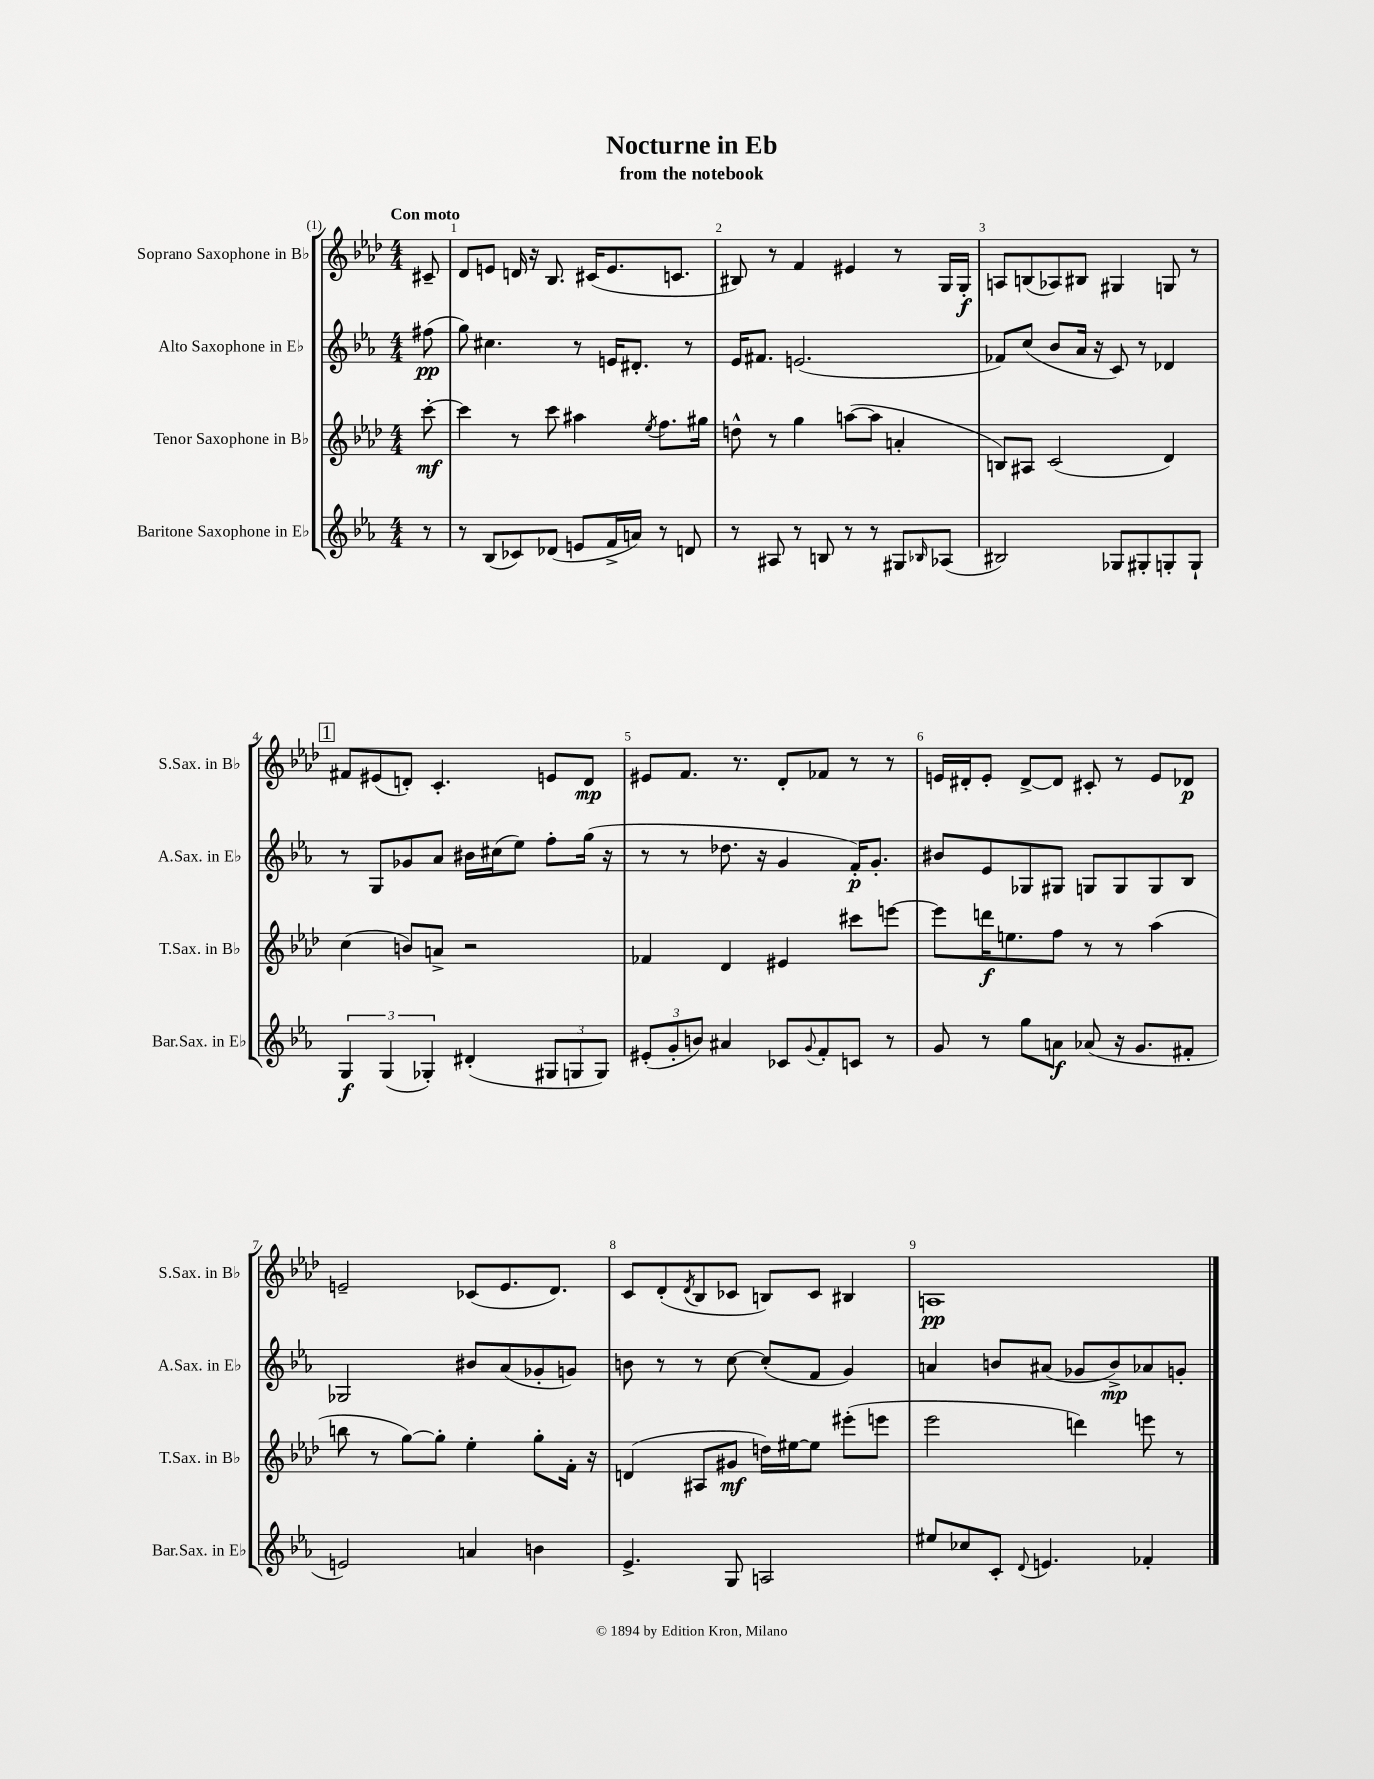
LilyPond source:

\header { title = "Nocturne in Eb" subtitle = "from the notebook" }
<<
\new StaffGroup <<
\new Staff = "s0" \with { instrumentName = "Soprano Saxophone in Bb" shortInstrumentName = "S.Sax. in Bb" } {
    \clef treble \key aes \major \numericTimeSignature \time 4/4 \partial 8 \tempo "Con moto"
    cis'8-- |
    des'8 e'8 d'16 r16 bes8. cis'16( e'8. c'8. |
    bis8) r8 f'4 eis'4 r8 g16 g16-.\f |
    a8 b8( aes8) bis8 gis4 g8 r8 |
    \mark \markup { \box "1" } fis'8 eis'8( d'8-.) c'4.-. e'8 d'8\mp |
    eis'8 f'8. r8. des'8-. fes'8 r8 r8 |
    e'16 dis'16-. e'8-. dis'8~-> dis'8 cis'8-. r8 e'8 des'8\p |
    e'2-- ces'8( e'8. des'8.) |
    c'8 des'8-.( \acciaccatura { des'8 } bes8 ces'8 b8) ces'8 bis4 |
    a1\pp \bar "|." |
}
\new Staff = "s1" \with { instrumentName = "Alto Saxophone in Eb" shortInstrumentName = "A.Sax. in Eb" } {
    \clef treble \key ees \major \numericTimeSignature \time 4/4 \partial 8
    fis''8\pp( |
    g''8) cis''4. r8 e'16 dis'8.-. r8 |
    ees'16 fis'8. e'2.( |
    fes'8) c''8( bes'8 aes'16 r16 c'8) r8 des'4 |
    \mark \markup { \box "1" } r8 g8 ges'8 aes'8 bis'16 cis''16( ees''8) f''8-. g''16( r16 |
    r8 r8 des''8. r16 g'4 f'16-.\p) g'8.-. |
    bis'8 ees'8 ges8 gis8 g8 g8 g8 bes8 |
    ges2 bis'8 aes'8( ges'8-. g'8) |
    b'8 r8 r8 c''8~ c''8-.( f'8 g'4) |
    a'4 b'8 ais'8( ges'8 b'8->\mp) aes'8 g'8-. \bar "|." |
}
\new Staff = "s2" \with { instrumentName = "Tenor Saxophone in Bb" shortInstrumentName = "T.Sax. in Bb" } {
    \clef treble \key aes \major \numericTimeSignature \time 4/4 \partial 8
    c'''8~-.\mf |
    c'''4 r8 c'''8 ais''4 \acciaccatura { ees''8 } f''8. gis''16 |
    d''8-^ r8 g''4 a''8~( a''8 a'4-. |
    b8) ais8 c'2( des'4) |
    \mark \markup { \box "1" } c''4( b'8) a'8-> r2 |
    fes'4 des'4 eis'4 cis'''8 e'''8~ |
    e'''8 d'''16\f e''8. f''8 r8 r8 aes''4( |
    b''8 r8 g''8~) g''8-. ees''4-. g''8-. f'16-. r16 |
    d'4( ais8 gis'8\mf d''16) eis''16~ eis''8 eis'''8-.( e'''8 |
    ees'''2 d'''4) e'''8 r8 \bar "|." |
}
\new Staff = "s3" \with { instrumentName = "Baritone Saxophone in Eb" shortInstrumentName = "Bar.Sax. in Eb" } {
    \clef treble \key ees \major \numericTimeSignature \time 4/4 \partial 8
    r8 |
    r8 bes8( ces'8) des'8( e'8 f'16-> a'16) r8 d'8 |
    r8 ais8 r8 b8 r8 r8 gis8 \grace { bes16 } aes8( |
    bis2) ges8 gis8-. g8-. g8-! |
    \mark \markup { \box "1" } \tuplet 3/2 { g4\f g4( ges4-.) } dis'4-.( \tuplet 3/2 { gis8 g8 g8) } |
    \tuplet 3/2 { eis'8-.( g'8-. b'8) } ais'4 ces'8 \appoggiatura { g'8 } f'8-. c'8 r8 |
    g'8 r8 g''8 a'8\f aes'8( r16 g'8. fis'8-. |
    e'2) a'4 b'4 |
    ees'4.-> g8 a2 |
    eis''8 ces''8 c'8-. \appoggiatura { d'8 } e'4. fes'4-. \bar "|." |
}
>>
>>
\layout { \context { \Score \override BarNumber.break-visibility = ##(#f #t #t) barNumberVisibility = #all-bar-numbers-visible } }
